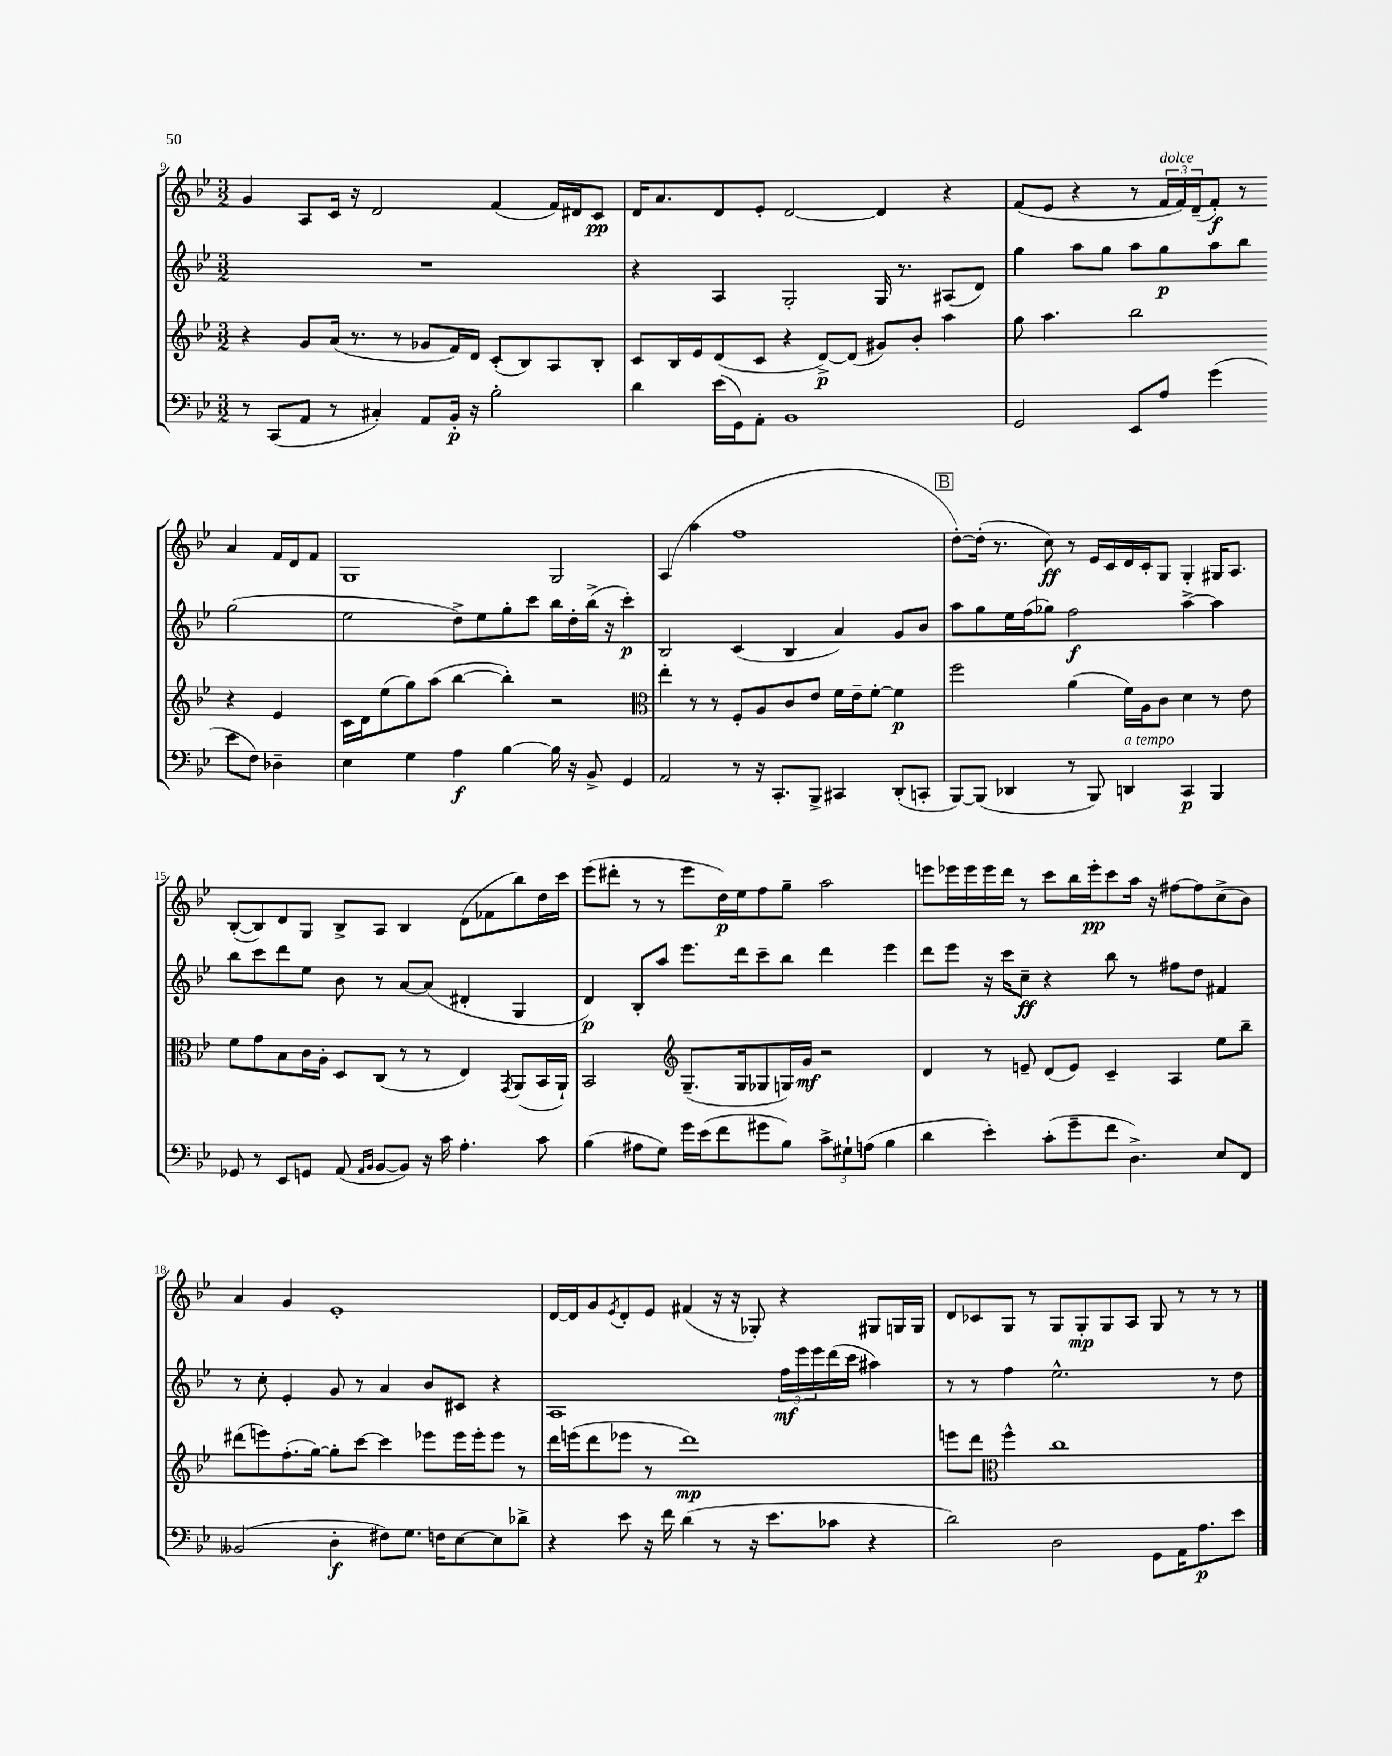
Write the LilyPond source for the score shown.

<<
\new StaffGroup <<
\new Staff = "s0" {
    \clef treble \key bes \major \numericTimeSignature \time 3/2
    g'4 a8 c'16 r16 d'2 f'4( f'16) dis'16 c'8\pp |
    d'16 a'8. d'8 ees'8-. d'2~ d'4 r4 |
    f'8( ees'8 r4 r8 \tuplet 3/2 { f'16^\markup { \italic "dolce" } f'16) d'16--( } f'8-.\f) r8 a'4 f'16 d'16 f'8 |
    g1 g2 |
    a4( a''4 f''1 |
    \mark \markup { \box "B" } d''8~-.) d''16-.( r8. c''8\ff) r8 ees'16 c'16 d'16 c'16-. g8 g4-. gis16 a8. |
    bes8~-.( bes8) d'8 g8 bes8-> a8 bes4 d'8( fes'8 bes''8) d''16 c'''16 |
    ees'''8( dis'''8-. r8 r8 ees'''8 d''16\p) ees''16 f''8 g''8-- a''2 |
    e'''8 ees'''16 ees'''16 ees'''16 d'''16 r8 c'''8 bes''16 ees'''16-.\pp c'''8 a''16 r16 fis''8~ fis''8 c''8->( bes'8) |
    a'4 g'4 ees'1-. |
    d'16~ d'16 g'8 \acciaccatura { ees'8 } d'8-. ees'8 fis'4( r16 r16 ges8-.) r4 gis8 g16 g16 |
    d'8 ces'8 g8 r8 g8 g8-.\mp g8 a8 g8 r8 r8 r8 \bar "|." |
}
\new Staff = "s1" {
    \clef treble \key bes \major \numericTimeSignature \time 3/2
    R1. |
    r4 a4 g2-. g16 r8. ais8( d'8) |
    g''4 a''8 g''8 a''8 g''8\p a''8 bes''8 g''2( |
    ees''2 d''8->) ees''8 g''8-. c'''8 bes''16 d''16-. bes''16->( r16 c'''4-.\p) |
    bes2 c'4( bes4 a'4) g'8 bes'8 |
    \mark \markup { \box "B" } a''8 g''8 ees''16 f''16( ges''8) f''2\f a''4~-> a''4 |
    bes''8 c'''8 d'''8 ees''8 bes'8 r8 a'8~ a'8( dis'4-. g4 |
    d'4\p) bes8-. a''8 ees'''8. d'''16 c'''8-- bes''8 d'''4 ees'''4 |
    d'''8 ees'''8 r16 c'''16 c''8--\ff r4 bes''8 r8 fis''8 d''8 fis'4 |
    r8 c''8-. ees'4-. g'8 r8 a'4 bes'8 cis'8 r4 |
    a1 \tuplet 3/2 { f''16\mf ees'''16 ees'''16 } d'''16( c'''16 ais''4) |
    r8 r8 f''4 ees''2.-^ r8 d''8 \bar "|." |
}
\new Staff = "s2" {
    \clef treble \key bes \major \numericTimeSignature \time 3/2
    r4 g'8 a'16( r8. r8 ges'8 f'16) d'16 c'8-.( bes8) a8 bes8-. |
    c'8 bes16 ees'16 d'8( c'8 r4 d'8~->\p) d'8( gis'8) bes'8-. a''4 |
    g''8 a''4. bes''2 r4 ees'4 |
    c'16 d'16 ees''8( g''8) a''8( bes''4~ bes''4-.) r2 |
    \clef alto ees''4-. r8 r8 f8-. a8 c'8 ees'8 f'16 ees'16-- f'8~-. f'4\p |
    \mark \markup { \box "B" } f''2 a'4( f'16) a16 c'8 d'4 r8 ees'8 |
    f'8 g'8 bes8 c'16 a16-. d8 c8( r8 r8 ees4) \acciaccatura { g,8 } a,8( bes,16 a,16-!) |
    bes,2 \clef treble g8.--( g16 ges8 g16) g'16\mf r2 |
    d'4 r8 e'8-- d'8( e'8) c'4-- a4 ees''8 bes''8-- |
    dis'''8( e'''8) f''8.-.( g''16~) g''8-. c'''8~ c'''4 ees'''8 ees'''16 ees'''16-. ees'''8 r8 |
    d'''16 e'''16( d'''8 ees'''8 r8 d'''1\mp) |
    e'''8 d'''8 \clef alto f''4-^ c''1 \bar "|." |
}
\new Staff = "s3" {
    \clef bass \key bes \major \numericTimeSignature \time 3/2
    r8 c,8( a,8 r8 cis4-.) a,8 bes,16-.\p r16 bes2-. |
    d'4 ees'16( g,16) a,8-. bes,1 |
    g,2 ees,8 a8 g'4( ees'8 f8) des4-- |
    ees4 g4 a4\f bes4~ bes16 r16 bes,8-> g,4 |
    a,2 r8 r16 c,8.-. bes,,8-> cis,4 d,8-.( c,8-. |
    \mark \markup { \box "B" } bes,,8~) bes,,8( des,4 r8 bes,,8) d,4^\markup { \italic "a tempo" } c,4\p bes,,4 |
    ges,8 r8 ees,8 g,8 a,8( \grace { a,16 bes,16 } bes,8~ bes,8) r16 c'16 a4.-. c'8 |
    bes4( ais8 g8) g'16 ees'16( f'8 gis'8 bes8) \tuplet 3/2 { c'8-> gis8-! a8( } bes4 |
    d'4 ees'4-.) c'8-.( g'8-- f'8 d4.->) ees8 f,8 |
    beses,2( d4-.\f fis8) g8. f16 ees8~ ees8 des'8-> |
    r4 ees'8 r16 f'16 d'4( r8 r16 ees'8. ces'8 r4 |
    d'2) d2 g,8 a,16 a8.\p ees'8 \bar "|." |
}
>>
>>
\layout { \context { \Score currentBarNumber = #9 } }
